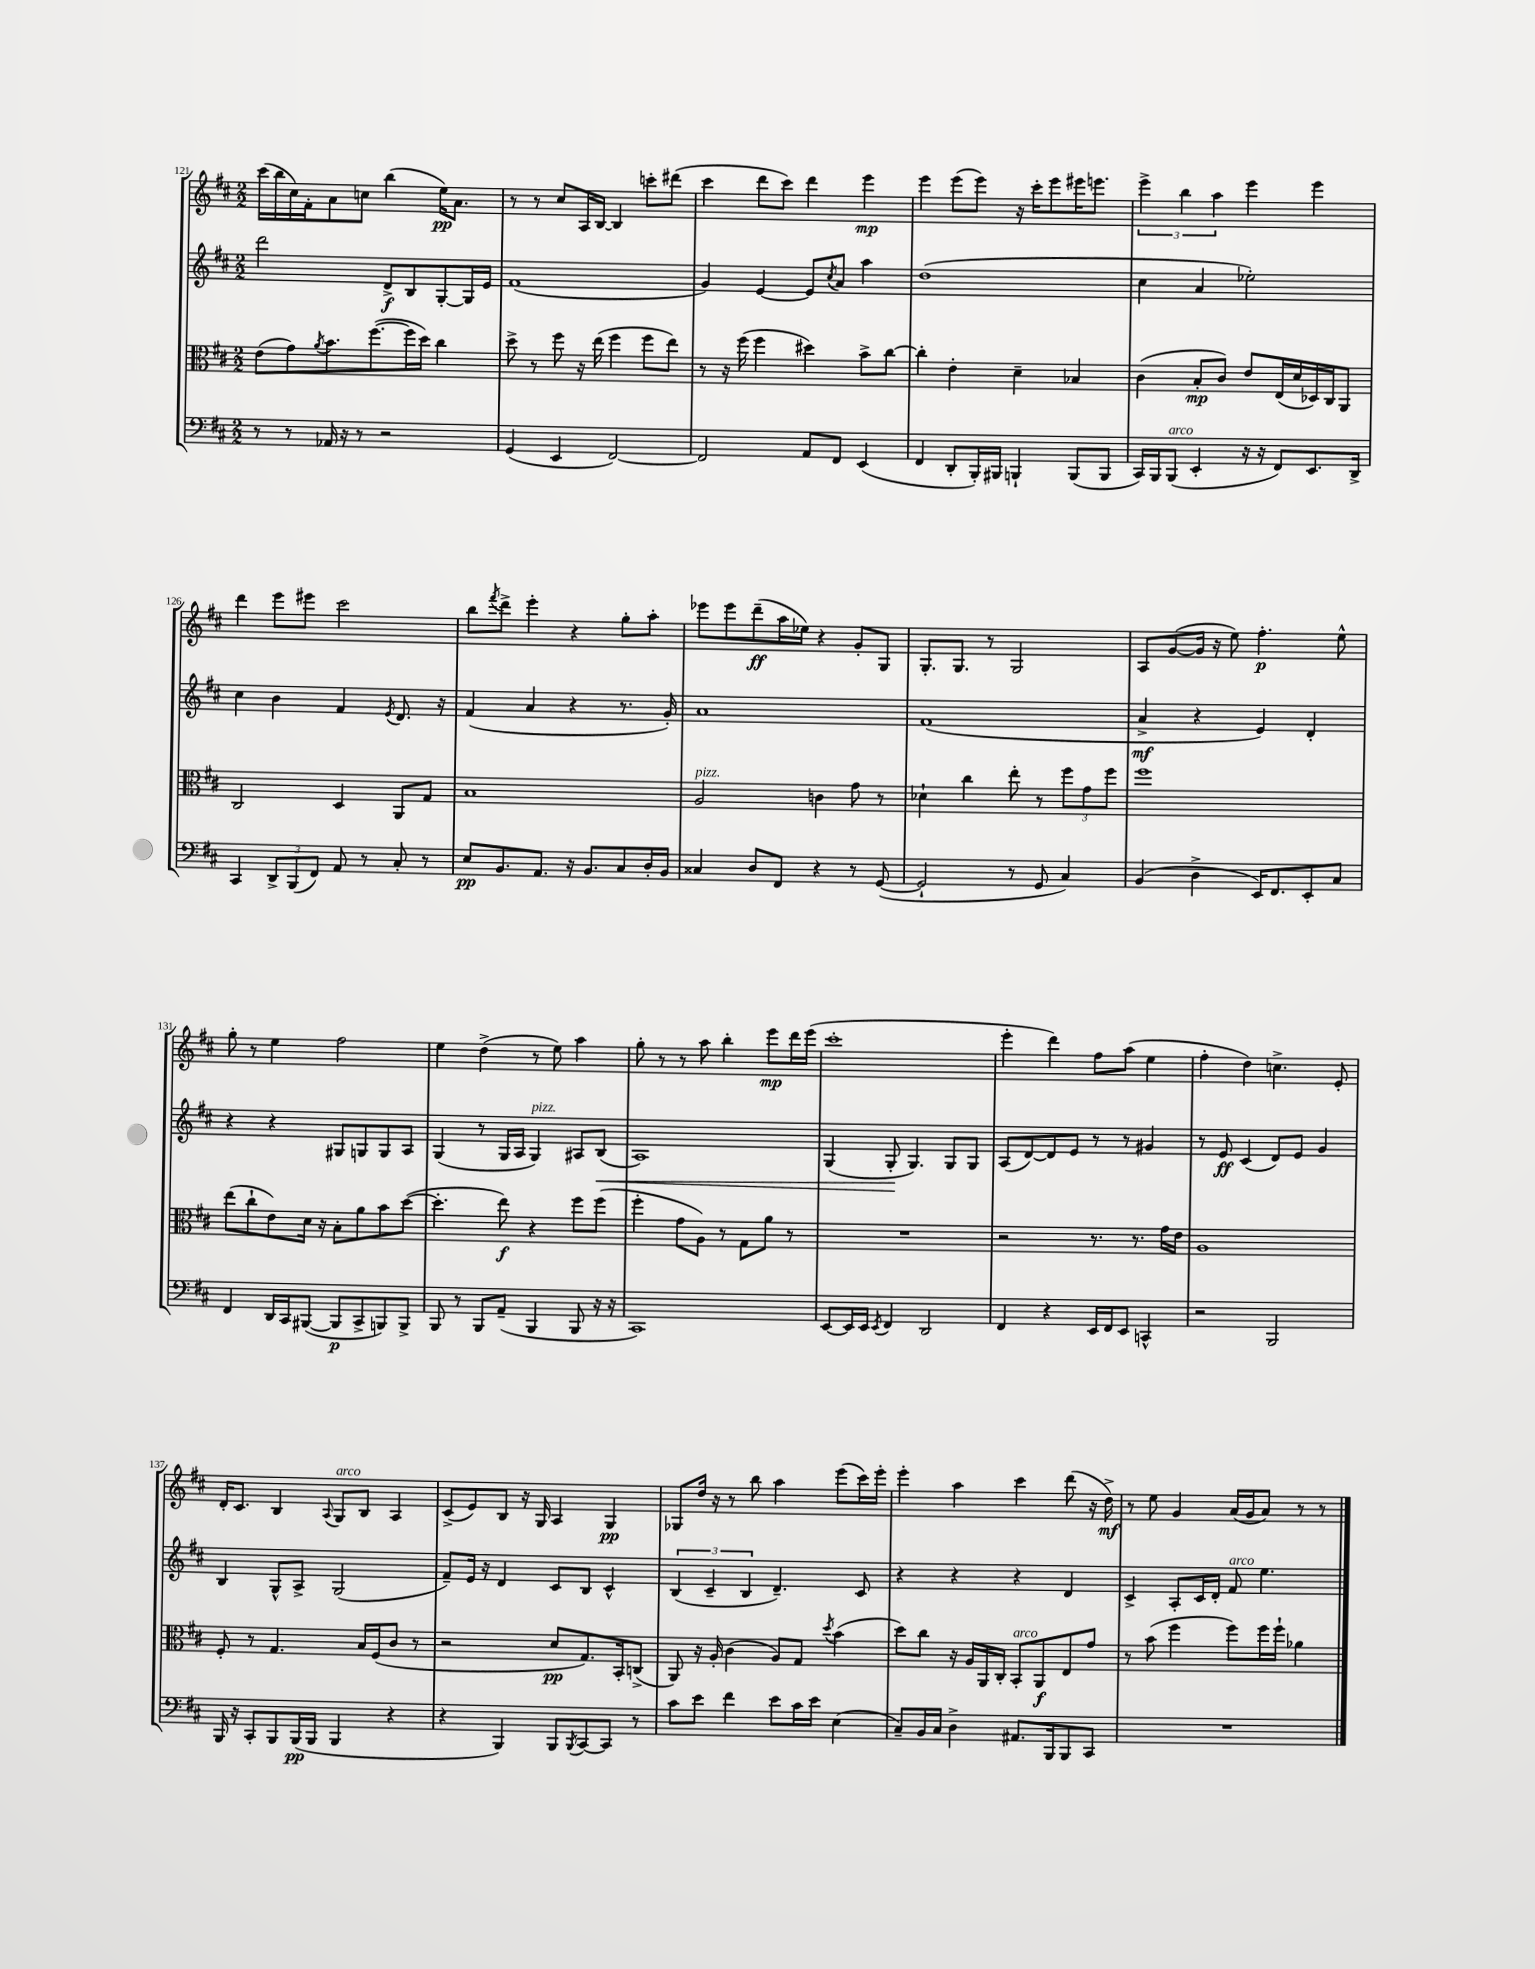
<<
\new StaffGroup <<
\new Staff = "s0" {
    \clef treble \key d \major \numericTimeSignature \time 2/2
    cis'''16( b''16 cis''16) fis'16-. a'8 c''8 b''4( e''16\pp) a'8. |
    r8 r8 cis''8 a16 b16~ b4 c'''8-. dis'''8( |
    cis'''4 d'''8 cis'''8) d'''4 e'''4\mp |
    e'''4 e'''8( e'''8) r16 cis'''16-. e'''8 eis'''16 e'''8. |
    \tuplet 3/2 { e'''4-> b''4 a''4 } e'''4 e'''4 |
    d'''4 e'''8 eis'''8 cis'''2 |
    b''8 \acciaccatura { fis'''8 } d'''8-> e'''4-. r4 g''8-. a''8-. |
    ees'''8 ees'''8 d'''8--\ff( a''16 ees''16) r4 g'8-. g8 |
    g8.-. g8. r8 g2 |
    a8 g'8~( g'16 r16 e''8) fis''4.-.\p e''8-^ |
    g''8-. r8 e''4 fis''2 |
    e''4 d''4->( r8 e''8) a''4 |
    g''8-. r8 r8 a''8 b''4-. e'''8\mp d'''16 e'''16( |
    cis'''1-. |
    e'''4-. d'''4) fis''8 a''8( e''4 |
    fis''4-. d''4) c''4.-> e'8-. |
    d'16-. cis'8. b4 \appoggiatura { a8 } g8^\markup { \italic "arco" } b8 a4 |
    cis'8->( e'8) b8 r16 g16 a4 g4\pp |
    ges8 d''16 r16 r8 b''8 a''4 e'''8( cis'''16) e'''16-. |
    e'''4-. a''4 cis'''4 d'''8( r16 d''16->\mf) |
    r8 e''8 g'4 a'16( g'16 a'8) r8 r8 \bar "|." |
}
\new Staff = "s1" {
    \clef treble \key d \major \numericTimeSignature \time 2/2
    d'''2 d'8->\f b8 g8~-. g16 e'16 |
    fis'1( |
    g'4) e'4~ e'8 \acciaccatura { cis''8 } a'8 a''4 |
    d''1( |
    cis''4 a'4 ees''2-.) |
    cis''4 b'4 fis'4 \acciaccatura { e'8 } d'8. r16 |
    fis'4( a'4 r4 r8. g'16-.) |
    a'1 |
    fis'1( |
    a'4->\mf r4 e'4) d'4-. |
    r4 r4 gis8 g8 g8 a8 |
    g4( r8 g16 a16 g4^\markup { \italic "pizz." }) ais8 b8\<( |
    a1) |
    g4( g8-.\! g4.) g8 g8 |
    a8( d'8~) d'8 e'8 r8 r8 gis'4 |
    r8 e'8\ff cis'4( d'8) e'8 g'4 |
    b4 g8-^ a8-> g2( |
    fis'8--) e'16 r16 d'4 cis'8 b8 cis'4-^ |
    \tuplet 3/2 { b4( cis'4-- b4 } d'4.--) cis'8 |
    r4 r4 r4 d'4 |
    cis'4-> a8-. cis'16 d'16-. fis'8^\markup { \italic "arco" } e''4. \bar "|." |
}
\new Staff = "s2" {
    \clef alto \key d \major \numericTimeSignature \time 2/2
    e'8( g'8) \acciaccatura { a'8 } b'8. fis''8.~( fis''16 d''16) cis''4 |
    d''8-> r8 fis''8 r16 e''16( fis''4 fis''8 e''8) |
    r8 r16 fis''16( fis''4 dis''4) b'8-> cis''8~ |
    cis''4-. e'4-. d'4-- bes4 |
    cis'4( b8-.\mp cis'8) e'8 e16( d'16 des16) cis16 a,8 |
    cis2 d4 a,8 g8 |
    b1 |
    a2^\markup { \italic "pizz." } c'4 g'8 r8 |
    des'4-! cis''4 e''8-. r8 \tuplet 3/2 { fis''8 g'8 fis''8 } |
    fis''1 |
    e''8( cis''8-! e'8) d'16 r16 b8-. a'8 b'8 d''8~( |
    d''4.-. e''8\f) r4 fis''8 fis''8( |
    fis''4-. g'8 a8) r8 g8 a'8 r8 |
    R1 |
    r2 r8. r8. g'16 e'16 |
    a1 |
    fis8-. r8 g4. b16 fis16( cis'8 r8 |
    r2 d'8\pp g8.) b,16-. c8->( |
    a,8) r16 a16-. cis'4( a8) g8 \acciaccatura { d''8 } b'4( |
    d''8) cis''8 r16 a16 a,16 cis16-. b,8-.^\markup { \italic "arco" } a,8\f e8 g'8 |
    r8 b'8( fis''4 fis''8) fis''16 fis''16-! aes'4 \bar "|." |
}
\new Staff = "s3" {
    \clef bass \key d \major \numericTimeSignature \time 2/2
    r8 r8 aes,16 r16 r8 r2 |
    g,4( e,4 fis,2~) |
    fis,2 a,8 fis,8 e,4( |
    fis,4 d,8-. b,,16-.) bis,,16 b,,4-! b,,8( b,,8 |
    cis,16) b,,16 b,,8^\markup { \italic "arco" }( e,4-. r16 r16 fis,8) e,8. d,16-> |
    cis,4 \tuplet 3/2 { d,8-> b,,8( fis,8) } a,8 r8 cis8-. r8 |
    e8\pp b,8. a,8. r16 b,8. cis8 d16-. b,16 |
    cisis4 d8 fis,8 r4 r8 g,8~( |
    g,2-! r8 g,8 cis4) |
    b,4( d4-> e,16) fis,8. e,8-. cis8 |
    fis,4 d,16 cis,16 bis,,8~( bis,,8\p cis,8-> b,,8) b,,8-> |
    b,,8 r8 b,,8 a,8--( b,,4 b,,8 r16 r16 |
    cis,1) |
    e,8~ e,16 e,16 \acciaccatura { e,8 } fis,4 d,2 |
    fis,4 r4 e,16 fis,16 e,8 c,4-^ |
    r2 b,,2 |
    b,,16 r16 cis,8-. b,,8 b,,16\pp( b,,16 b,,4 r4 |
    r4 b,,4) b,,8 \acciaccatura { b,,8 } cis,8~ cis,8 r8 |
    cis'8 e'8 fis'4 e'8 cis'16 e'16 e4( |
    cis8--) b,16 cis16 d4-> ais,8. b,,16 b,,8 cis,8 |
    R1 \bar "|." |
}
>>
>>
\layout { \context { \Score currentBarNumber = #121 } }
